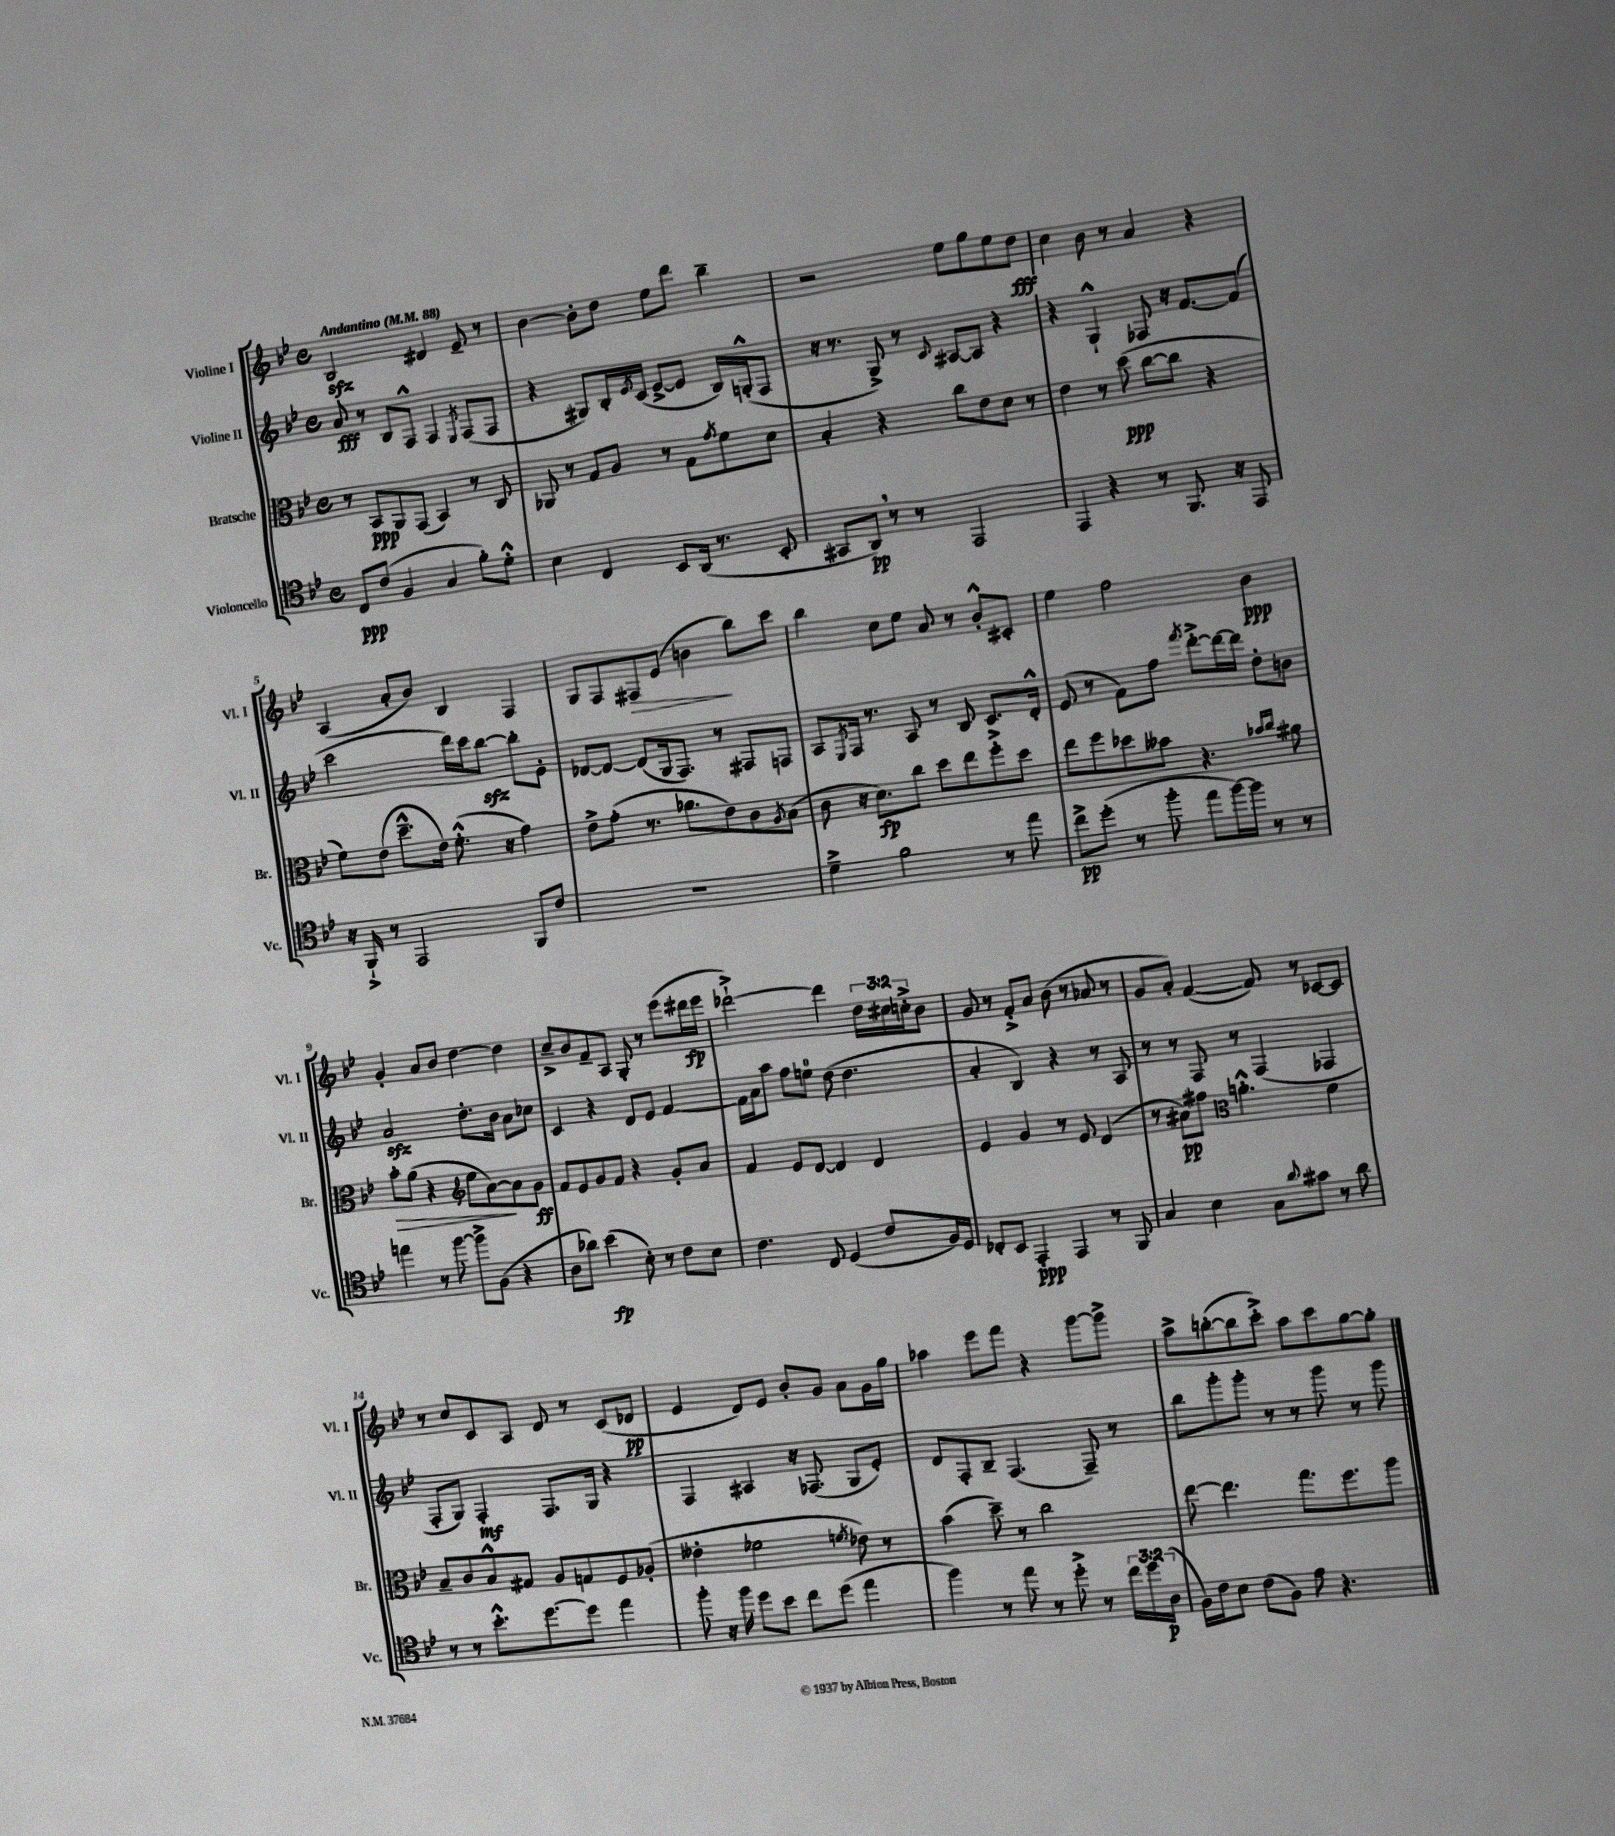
<<
\new StaffGroup <<
\new Staff = "s0" \with { instrumentName = "Violine I" shortInstrumentName = "Vl. I" } {
    \clef treble \key bes \major \defaultTimeSignature \time 4/4 \override Staff.TupletNumber.text = #tuplet-number::calc-fraction-text \tempo "Andantino" 4 = 88
    bes2\sfz dis'4 ees'8-- r8 |
    bes'4~ bes'8-. d''8 ees''8 d'''8 bes''4-- |
    r2 ees''8 g''8 ees''8 d''8\fff |
    c''4 bes'8 r8 a'4 r4 |
    a4( a'8-. bes'8) bes4 f4 |
    g8 f8 fis8\> ees'8( b'4\! bes''8) c'''8 |
    bes''4 c''8 ees''8 a'8 r8 bes'8-.-^ cis'8-. |
    ees''4 f''2 bes'4\ppp |
    g'4-. a'8 bes'8 d''4~ d''4 |
    c''8---> bes'8 f'8-- a8 g8-. r8 ees'''8( dis'''16\fp ees'''16 |
    des'''2~-!->) des'''4 \tuplet 3/2 { d''16 cis''16 c''16-.-> } bes'8 |
    g'8 r8 f'8-.-> a'8 bes'8( r8 aes'8 r8 |
    g'8 a'8-.) f'4~( f'8) r8 ces'8~ ces'8 |
    r8 c''8 c'8 a8 d'8 r8 c'8( des'8\pp |
    ees'4 d'8) ees'8 bes'8-. g'8 a'8 g'16 g''16 |
    aes''4 ees'''8 f'''8 r4 g'''8~ g'''8-> |
    a''8-> b''8~-.( b''8 c'''8-.->) a''8 c'''8 g''8~ g''8-. \bar "|." |
}
\new Staff = "s1" \with { instrumentName = "Violine II" shortInstrumentName = "Vl. II" } {
    \clef treble \key bes \major \defaultTimeSignature \time 4/4
    a'8\fff r8 bes8 f8-^ f4 \acciaccatura { ees8 } f8( f8 |
    r4 gis8) bes16-. \acciaccatura { ees'8 } c'16( ees'8~-> ees'8 bes16) g16-.-^( f8 |
    r16 r8. g8->) r8 \appoggiatura { c'8 } ais8~ ais8 r4 |
    r4 g4-!-^ fes8 r16 f'8.~ f'8( |
    c'''2 d'''16) c'''16 bes''8~\sfz bes''8-. ees'8-. |
    des'8~ des'8~ des'8( g16 f8.) r8 fis8 f8 |
    a8 \acciaccatura { ees8 } f16 r8. a8 r8 bes8 c'8. d'16-.-^ |
    ees'8( r8 f'8) f''8 \acciaccatura { f'''8 } d'''8~-.-> d'''16~ d'''16 d''8-. b'8 |
    a'2\sfz d''8.-. bes'16 a'8 ces''8 |
    c'4 r4 d'8 ees'8 f'4~ |
    f'16 a'16 a''8 f''8 e''8-0 d''8( d''4. |
    a'4-. bes4) r4 r8 a8 |
    r8 r8 f8 r8 f4( fes4 |
    f8-. g8) f4-.\mf f8. g16 r4 |
    f4 ais4 r16 fes8.( g8 ees'8-.) |
    d'8 f8-. bes8-- f4.( f8--) r8 |
    bes''8 g'''8-. g'''8-. r8 r8 g'''8 r8 g'''8 \bar "|." |
}
\new Staff = "s2" \with { instrumentName = "Bratsche" shortInstrumentName = "Br." } {
    \clef alto \key bes \major \defaultTimeSignature \time 4/4
    r8 bes,8\ppp a,8 g,8( bes,4) r8 c8 |
    aes,8 r8 g8 a8 r8 g8 \acciaccatura { g'8 } f'8 d'8 |
    bes4-. r4 c''8 ees'8 d'8 r8 |
    ees'4 r8 d''8\ppp( c''8~ c''8 r4 |
    f'8) ees'8( d''8.---^ ees'16) f'8.-.-^( r16 g'4) |
    ees'8-> g'8-.( r8. aes'8. ees'8) c'8 \acciaccatura { a8 } bes8( |
    c'8 r16 d'8.\fp) c''8 d''8 ees''8 f''8-.-> d''8 |
    ees''8 f''8 des''8 beses'8 r4. \grace { bes'16 c''16 } ais'8 |
    bes'8-.\> a'8( r4 \clef treble ees''8 a'8~\!) a'8 g'8\ff |
    f'8 ees'8 g'8 f'8 r4 g'8-. a'8 |
    f'4 ees'8 d'8~ d'4 d'4 |
    ees'4 g'4 r8 ees'8 d'4( |
    r8 ais'8\pp) fis''8 \clef alto a'4.-.-^ f'4 |
    bes8-- c'8 bes8-^ gis8 a8 g8 f8 aes8-.( |
    eeses'4-. fes'2 \acciaccatura { f'8 } ees'8) r8 |
    bes'4( d''8--) r8 c''2 |
    ees''8~ ees''4. g''8. f''8. a''8 \bar "|." |
}
\new Staff = "s3" \with { instrumentName = "Violoncello" shortInstrumentName = "Vc." } {
    \clef tenor \key bes \major \defaultTimeSignature \time 4/4 \override Staff.TupletNumber.text = #tuplet-number::calc-fraction-text
    c8\ppp c'8( f4 g4 f'8-.) d'8-.-^ |
    bes4 c4 bes,8 a,16( r8. bes,8-. |
    gis,8 a,8\pp) \breathe r8 r8 ees,2 |
    ees,4 r4 r8 f,8. r16 ees,8 |
    r16 f,16-!-> r8 ees,2 f,8 c'8 |
    R1 |
    d'4---> f'2 r8 ees''8 |
    c''8->\pp d''8-.( r8 f''8-. ees''8 f''16~) f''16 r8 r8 |
    e''4 r8 f''8~ f''8-> f8( r4 |
    a8 aes'8) bes'4\fp( bes8-.) r8 c'8 bes8 |
    c'4. c8 d4( c'8 f16) d16 |
    ces8-. bes,8 ees,4-.\ppp ees,4 r8 f,8 |
    g4 bes4 g8 \appoggiatura { a'8 } gis'8 r8 a'8 |
    r8 r8 bes'8.-.-^ d''8.~ d''8 ees''4 |
    f''8-. r16 f''16 d''8 bes'8 c''8 d''8( ees''4 |
    f''4) r8 ees''8 r8 d''8-.-> r8 \tuplet 3/2 { c''16 d''16 a16\p( } |
    f16) c'16 bes8 c'8( f8) ees'8 r4. \bar "|." |
}
>>
>>
